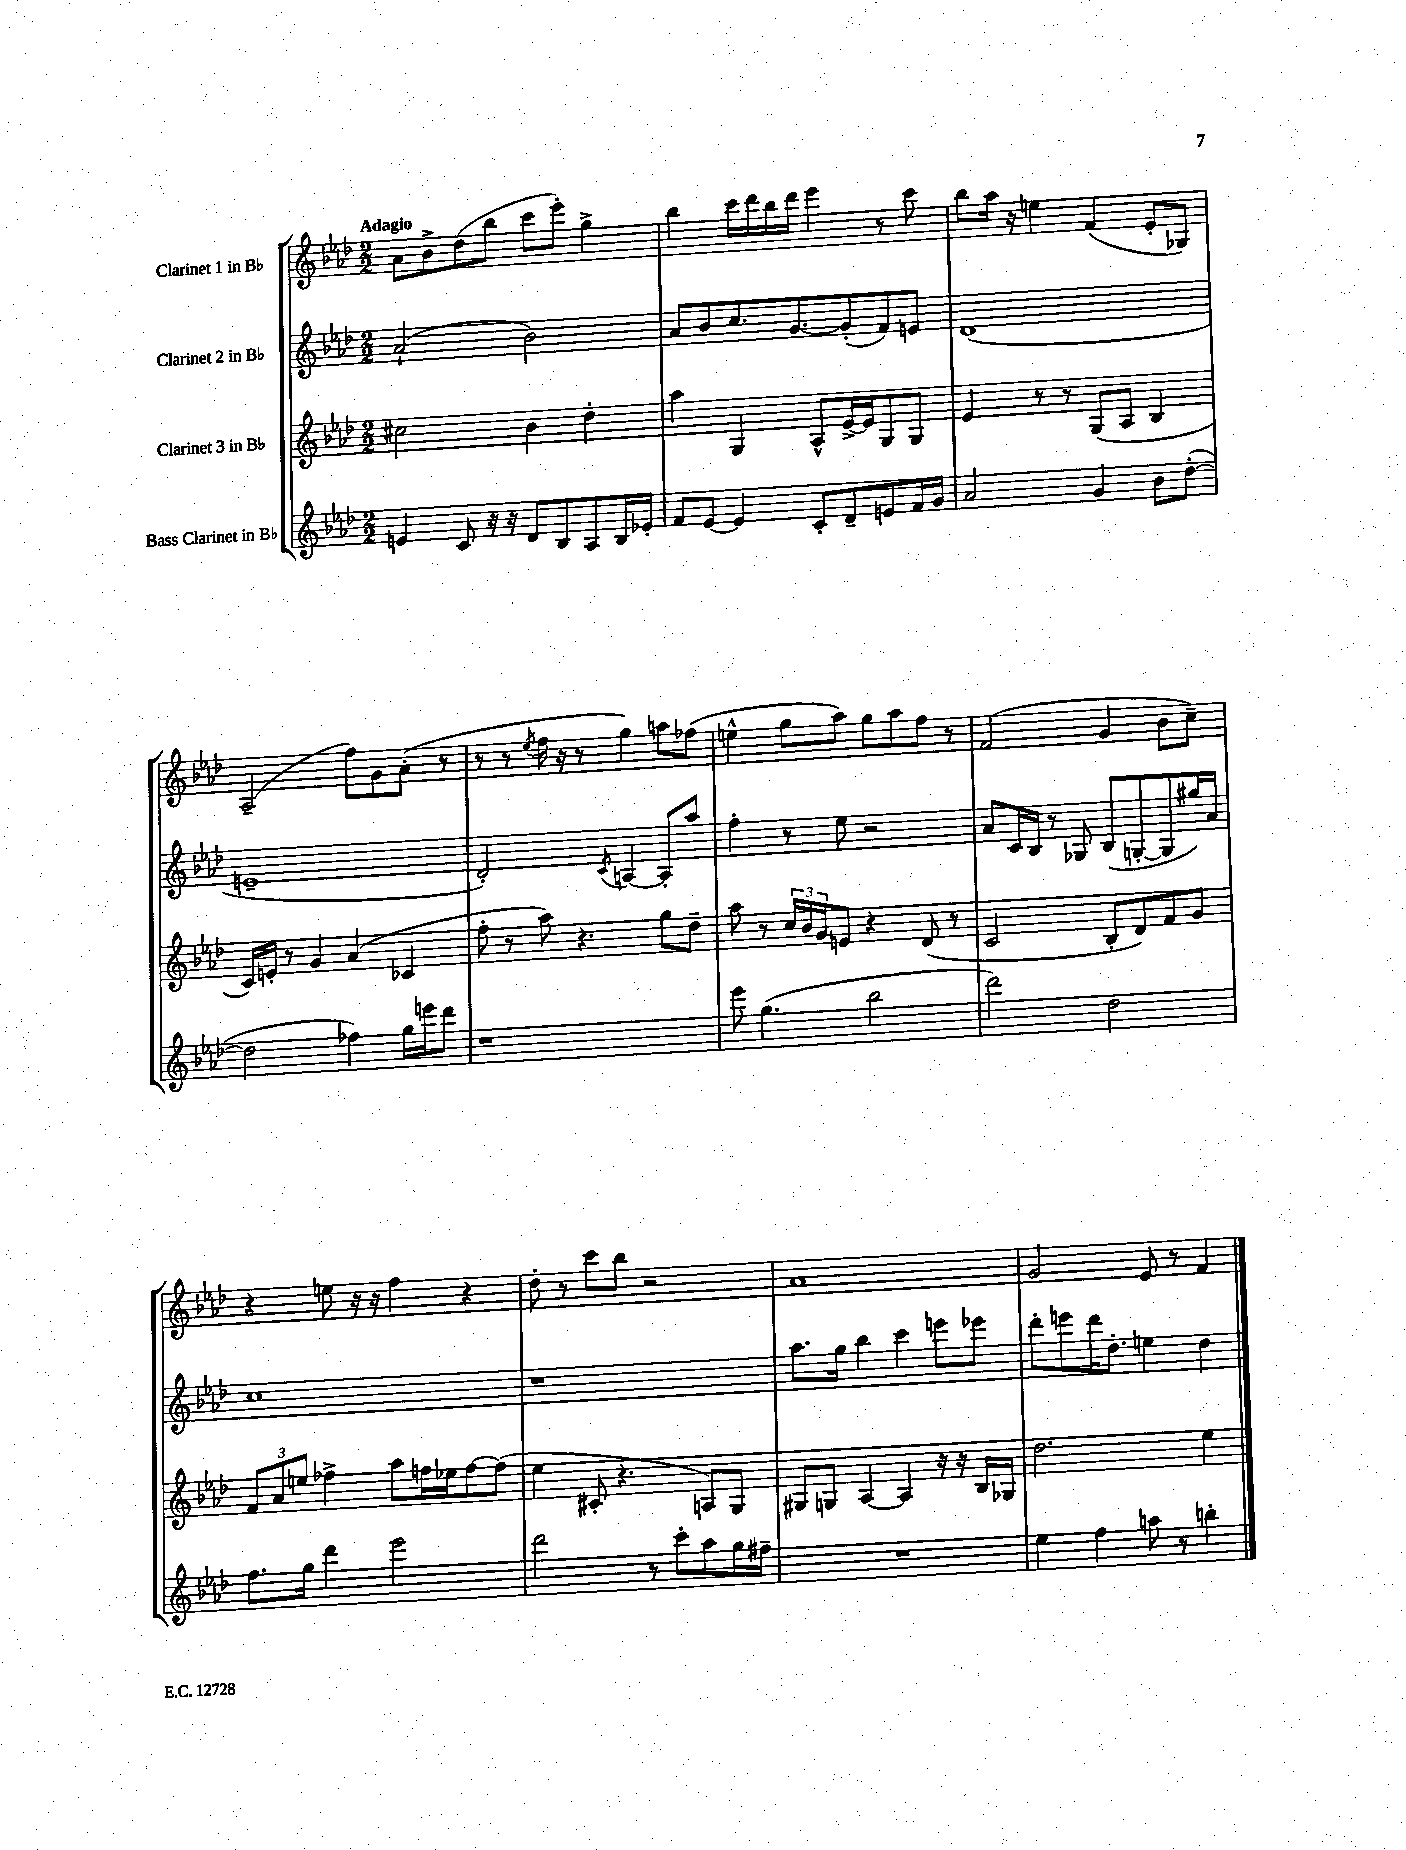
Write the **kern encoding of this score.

**kern	**kern	**kern	**kern
*part4	*part3	*part2	*part1
*staff4	*staff3	*staff2	*staff1
*I"Bass Clarinet in B♭	*I"Clarinet 3 in B♭	*I"Clarinet 2 in B♭	*I"Clarinet 1 in B♭
*clefG2	*clefG2	*clefG2	*clefG2
*k[b-e-a-d-]	*k[b-e-a-d-]	*k[b-e-a-d-]	*k[b-e-a-d-]
*M2/2	*M2/2	*M2/2	*M2/2
=1	=1	=1	=1
!	!	!	!LO:TX:a:B:t=Adagio
4en/	2cc#X\	(2a-`/	8a-\L
.	.	.	8b-^\
8c/	.	.	(8dd-\
16r	.	.	8bb-\J
16r	.	.	.
8d-/L	4b-\	2b-\)	8ccc\L
8B-/	.	.	8eee-'\J)
8A-/	4dd-'\	.	4gg^\
16B-/L	.	.	.
16e-X'/JJ	.	.	.
=2	=2	=2	=2
8f/L	4aa-\	8a-/L	4bb-\
[8e-/J	.	8b-/	.
4e-/]	4G/	8.cc/	16ccc\LL
.	.	.	16ddd-\
.	.	.	16bb-\
.	.	[8.g/	16ddd-\JJ
8c'/L	8A-^^/L	.	4eee-\
8d-~/	[16e-^/L	(8g'/]	.
.	16e-/J]	.	.
8en/	8G/	8f/)	8r
16f/L	8G/J	8en/J	8ccc\
16g/JJ	.	.	.
=3	=3	=3	=3
2a-/	4e-/	(1d-	8bb-\L
.	.	.	16aa-\Jk
.	.	.	16r
.	8r	.	4een\
.	8r	.	.
4g/	(8G/L	.	(4f/
.	8A-/J	.	.
8b-\L	4B-/	.	8e-'/L
([8dd-'\J	.	.	8G-X/J)
!!LO:LB:g=z
=4	=4	=4	=4
2dd-\]	16c/LL)	1en~	(2A-~/
.	16en'/JJ	.	.
.	8r	.	.
.	4g/	.	.
4ff-X\)	(4a-/	.	8ff\L)
.	.	.	8g\
16gg\LL	4c-X/	.	(8a-'\J
16eeen\J	.	.	.
8ddd-\J	.	.	8r
=5	=5	=5	=5
1r	8ff'\	2d-'/)	8r
.	8r	.	8r
.	.	.	8qee-/
.	8aa-\)	.	16ff\
.	.	.	16r
.	4.r	.	8r
.	.	8qc/	.
.	.	[4An/	4gg\)
.	8gg\L	8A'/L]	8aan\L
.	8dd-~\J	8aa-/J	(8ff-X\J
=6	=6	=6	=6
8eee-\	8aa-\	4ff'\	4een^^\
(4.gg\	8r	.	.
.	24cc/LL	8r	8gg\L
.	24b-/	.	.
.	24g/J	.	.
.	8en/J	8ee-\	8aa-\J)
2bb-\	4r	2r	8gg\L
.	.	.	8aa-\
.	(8d-/	.	8ff\J
.	8r	.	8r
=7	=7	=7	=7
2ddd-\)	2c/	8a-/L	(2f/
.	.	16c/L	.
.	.	16B-/JJ	.
.	.	8r	.
.	.	8G-X/	.
2dd-\	8B-'/L	(8B-/L	4g/
.	8d-/)	[8Gn'/	.
.	8f/	8G/]	8b-\L
.	8g/J	16gg#X/L)	8cc~\J)
.	.	16a-/JJ	.
!!LO:LB:g=z
=8	=8	=8	=8
8.ff\L	12f/L	1cc	4r
.	12a-/	.	.
.	12een/J	.	.
16gg\Jk	.	.	.
4ddd-\	4ff-X^\	.	8een\
.	.	.	16r
.	.	.	16r
2eee-\	8aa-\L	.	4ff\
.	16ffn\L	.	.
.	16ee-X\J	.	.
.	[8ff\	.	4r
.	(8ff\J]	.	.
=9	=9	=9	=9
2ddd-\	4ee-\	1r	8dd-'\
.	.	.	8r
.	8c#X'/	.	8ccc\L
.	4.r	.	8bb-\J
8r	.	.	2r
8ccc'\L	.	.	.
8aa-\	8An/L)	.	.
16gg\L	8G/J	.	.
16ff#X~\JJ	.	.	.
=10	=10	=10	=10
1r	8G#X/L	8.aa-\L	1a-
.	8Gn/J	.	.
.	.	16gg\Jk	.
.	[4A-/	4bb-\	.
.	4A-/]	4ccc\	.
.	16r	8eeen\L	.
.	16r	.	.
.	16B-/LL	8eee-X\J	.
.	16G-X/JJ	.	.
=11	=11	=11	=11
4ee-\	2.dd-\	8ddd-'\L	2g/
.	.	8eeen\	.
4ff\	.	16ddd-\K	.
.	.	8.dd-'\J	.
8aan\	.	4een\	8e-/
8r	.	.	8r
4bbn'\	4ee-\	4dd-\	4f/
==	==	==	==
*-	*-	*-	*-
